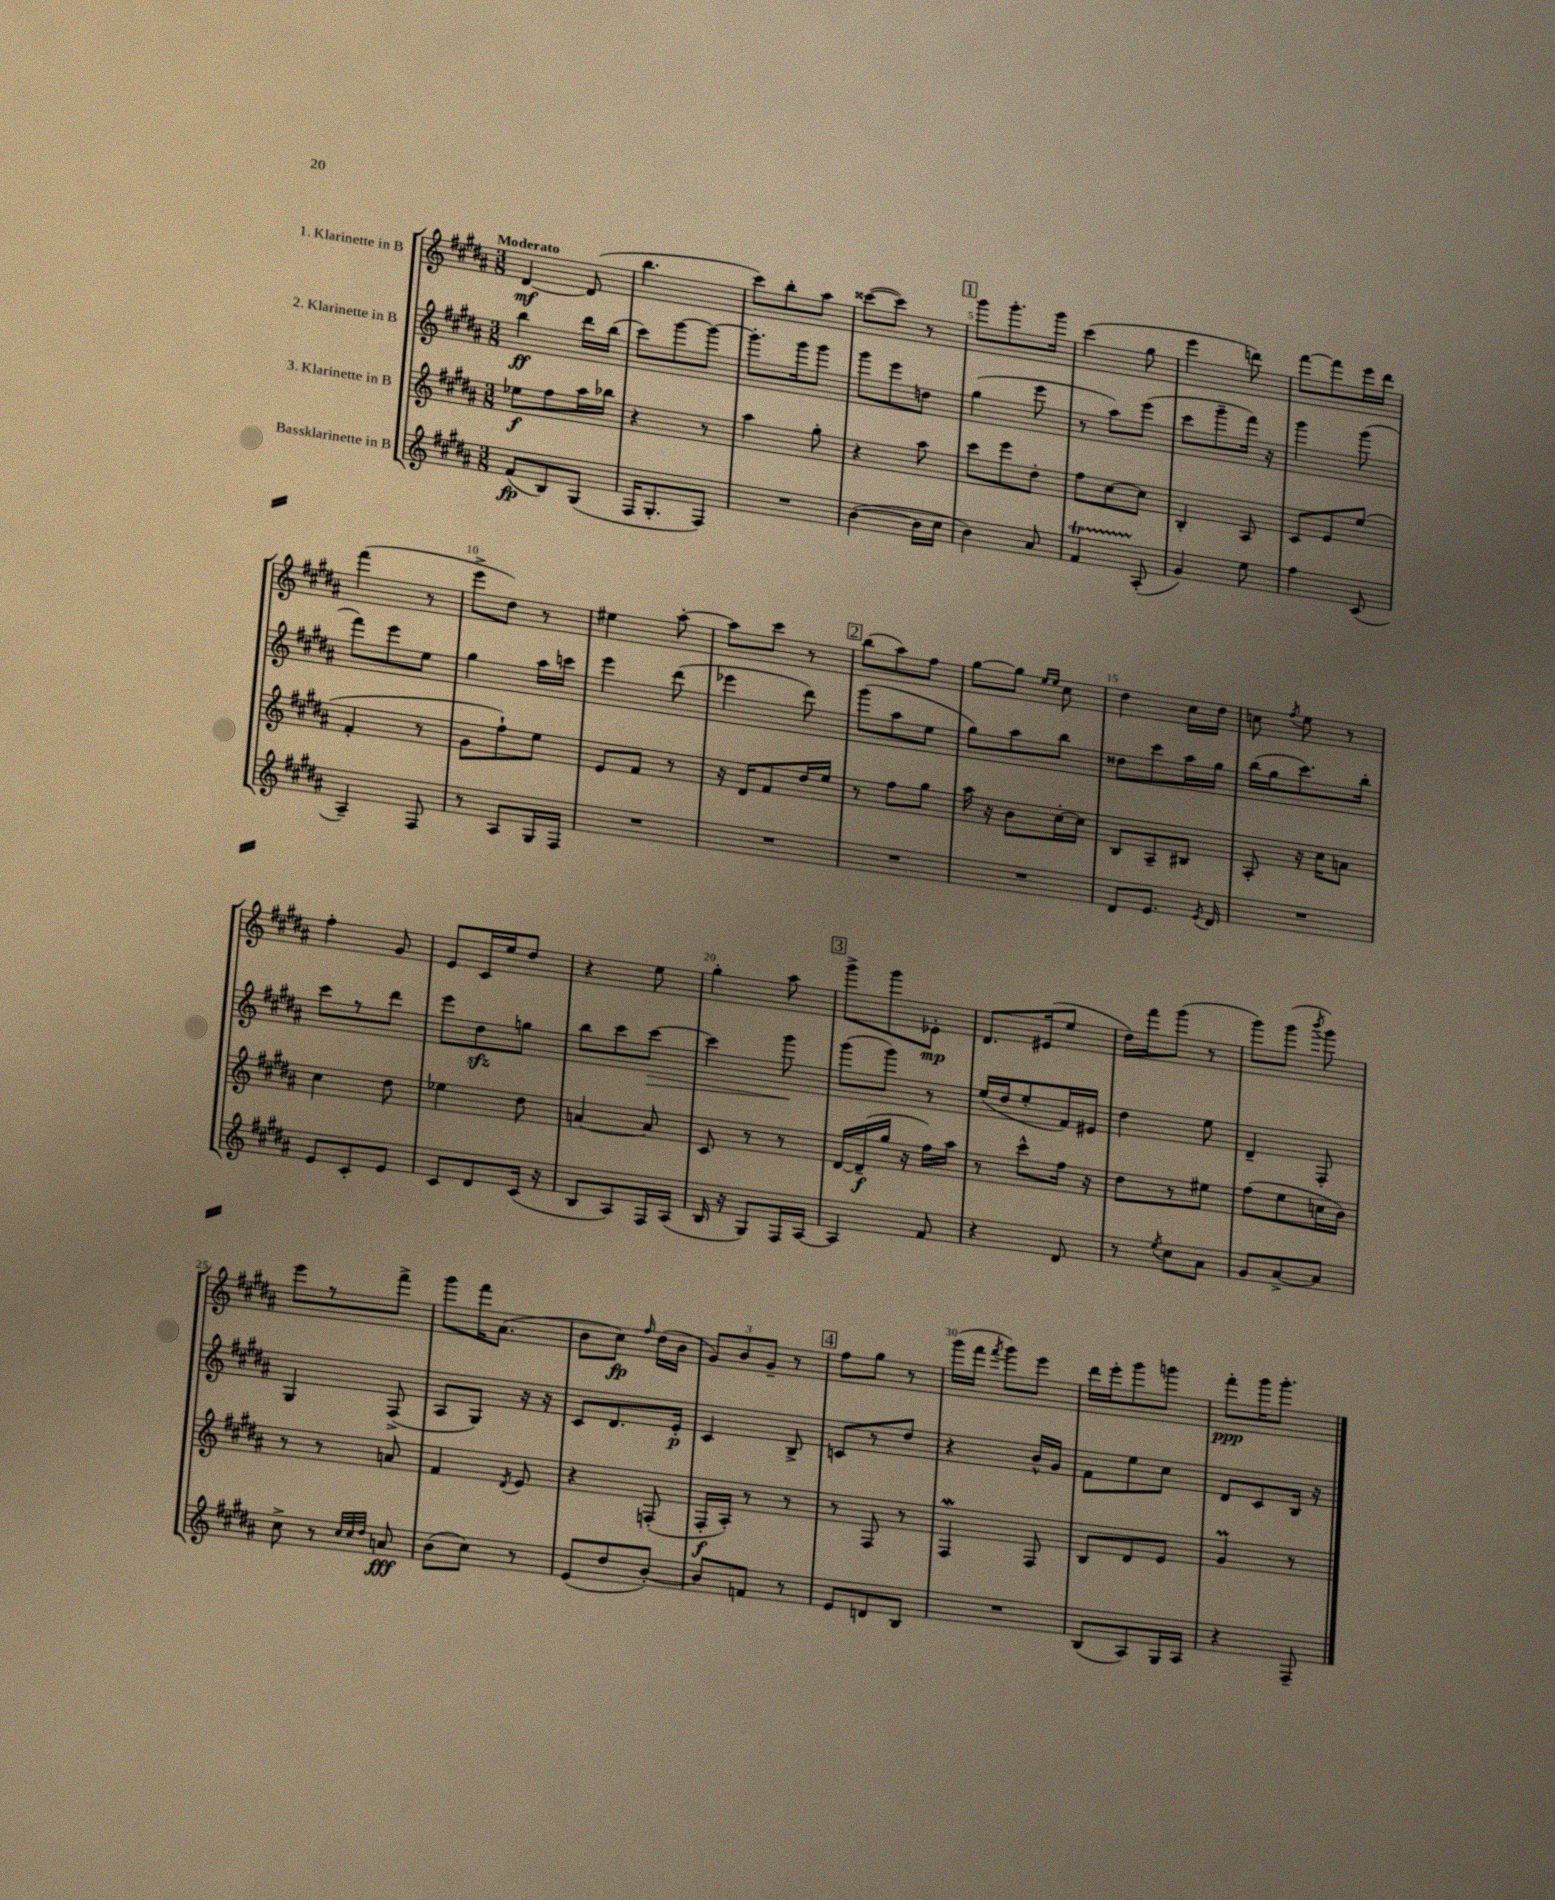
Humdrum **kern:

**kern	**dynam	**kern	**dynam	**kern	**dynam	**kern	**dynam
*part4	*part4	*part3	*part3	*part2	*part2	*part1	*part1
*staff4	*staff4	*staff3	*staff3	*staff2	*staff2	*staff1	*staff1
*I"Bassklarinette in B	*	*I"3. Klarinette in B	*	*I"2. Klarinette in B	*	*I"1. Klarinette in B	*
*clefG2	*	*clefG2	*	*clefG2	*	*clefG2	*
*k[f#c#g#d#a#]	*	*k[f#c#g#d#a#]	*	*k[f#c#g#d#a#]	*	*k[f#c#g#d#a#]	*
*M3/8	*	*M3/8	*	*M3/8	*	*M3/8	*
=1	=1	=1	=1	=1	=1	=1	=1
!	!	!	!	!	!	!LO:TX:a:B:t=Moderato	!
(8f#/L	fp	8ee-X\L	f	4bb\	ff	[4d#/	mf
8B/)	.	8ff#\	.	.	.	.	.
(8G#/J	.	16aa#\L	.	16ddd#\LL	.	(8d#/]	.
.	.	16bb-X\JJ	.	(16bb\JJ	.	.	.
=2	=2	=2	=2	=2	=2	=2	=2
16F#/KL	.	4r	.	8ccc#\L)	.	4.bb\	.
8.G#'/	.	.	.	.	.	.	.
.	.	.	.	[8ggg#\	.	.	.
8F#/J)	.	8r	.	8ggg#\J_	.	.	.
=3	=3	=3	=3	=3	=3	=3	=3
4.r	.	4aa#\	.	8.ggg#'\L]	.	8ccc#\L)	.
.	.	.	.	.	.	8bb'\	.
.	.	.	.	16ggg#\k	.	.	.
.	.	8gg#'\	.	8ggg#\J	.	8aa#\J	.
=4	=4	=4	=4	=4	=4	=4	=4
([4b\	.	4r	.	8ggg#\L	.	([8ccc##X\L	.
.	.	.	.	8eee\	.	8ccc##\J])	.
16b\LL]	.	8aa#\	.	8ddn\J	.	8r	.
16cc#\JJ	.	.	.	.	.	.	.
!!LO:REH:place=s1:t=1
=5	=5	=5	=5	=5	=5	=5	=5
4b\)	.	8ccc#\L	.	(4gg#\	.	8ggg#\L	.
.	.	8eee\	.	.	.	8.ggg#'\	.
8a#/	.	8dd#'\J	.	8eee\	.	.	.
.	.	.	.	.	.	16ggg#\Jk	.
=6	=6	=6	=6	=6	=6	=6	=6
4f#T/	.	8ff#\L	.	8r	.	(4ccc#\	.
.	.	[8cc#\	.	8aa#\L)	.	.	.
(8A#'/	.	8cc#\J]	.	(8eee\J	.	8gg#\	.
=7	=7	=7	=7	=7	=7	=7	=7
4g#/)	.	4B'/	.	8ccc#\L	.	4eee\	.
.	.	.	.	8ggg#~\	.	.	.
8ee\	.	8A#/	.	16fff#\Jk)	.	8dddn\)	.
.	.	.	.	16r	.	.	.
=8	=8	=8	=8	=8	=8	=8	=8
4ff#\	.	8c#/L	.	4ggg#\	.	[8fff#\L	.
.	.	8e/	.	.	.	8fff#\]	.
(8c#/	.	(8ee/J	.	(8ggg#\	.	16eee\L	.
.	.	.	.	.	.	16ddd#\JJ	.
!!LO:LB:g=z
=9	=9	=9	=9	=9	=9	=9	=9
4A#~/)	.	4f#'/	.	8fff#\L)	.	(4fff#\	.
.	.	.	.	8eee\	.	.	.
8F#/	.	8r	.	8ee\J	.	8r	.
=10	=10	=10	=10	=10	=10	=10	=10
8r	.	8g#\L	.	4gg#\	.	8eee^\L	.
8A#/L	.	8ff#`\)	.	.	.	8dd#\J)	.
16G#/L	.	8ee\J	.	16aa#\LL	.	8r	.
16F#/JJ	.	.	.	16cccn\JJ	.	.	.
=11	=11	=11	=11	=11	=11	=11	=11
4.r	.	8e/L	.	4eee\	.	4ee#X\	.
.	.	8f#/J	.	.	.	.	.
.	.	8r	.	(8ddd#\	.	[8aa#'\	.
=12	=12	=12	=12	=12	=12	=12	=12
4.r	.	16r	.	4eee-X\	.	8aa#\L]	.
.	.	16d#/KL	.	.	.	.	.
.	.	8f#/	.	.	.	8ccc#\J	.
.	.	16dd#/L	.	8ddd#\)	.	8r	.
.	.	16ee/JJ	.	.	.	.	.
!!LO:REH:place=s1:t=2
=13	=13	=13	=13	=13	=13	=13	=13
4.r	.	8r	.	(8ggg#\L	.	(8bb\L	.
.	.	8ff#\L	.	8aa#\	.	8aa#\)	.
.	.	8gg#\J	.	8ee\J	.	8ff#\J	.
=14	=14	=14	=14	=14	=14	=14	=14
4.r	.	16aa#\	.	8gg#\L)	.	[8gg#\L	.
.	.	16r	.	.	.	.	.
.	.	8b\L	.	8aa#\	.	8gg#\J]	.
.	.	.	.	.	.	16qqee/LL	.
.	.	.	.	.	.	16qqee/JJ	.
.	.	[16cc#'\L	.	8bb\J	.	8cc#\	.
.	.	16cc#\JJ]	.	.	.	.	.
=15	=15	=15	=15	=15	=15	=15	=15
8d#/L	.	8B/L	.	8dd##X\L	.	4dd#\	.
8.e/J	.	8A#~/	.	8ccc#\	.	.	.
.	.	8B#X/J	.	16aa#\L	.	16cc#\LL	.
8qe/	.	.	.	.	.	.	.
16d#/	.	.	.	16gg#\JJ	.	16dd#\JJ	.
=16	=16	=16	=16	=16	=16	=16	=16
4.r	.	8A#'/	.	(16bb\LL	.	8ccn\	.
.	.	.	.	16gg#\J	.	.	.
.	.	.	.	.	.	8qff#/	.
.	.	16r	.	8.ccc#\)	.	8ee\	.
.	.	16cc#\KL	.	.	.	.	.
.	.	8an\J	.	.	.	8r	.
.	.	.	.	16bb'\Jk	.	.	.
!!LO:LB:g=z
=17	=17	=17	=17	=17	=17	=17	=17
8e/L	.	4cc#\	.	8ccc#\L	.	4ff#'\	.
8c#'/	.	.	.	8r	.	.	.
8e/J	.	8dd#\	.	8ddd#\J	.	8g#/	.
=18	=18	=18	=18	=18	=18	=18	=18
8c#/L	.	4ee-X\	.	8eee\L	.	8e/L	.
8d#/	.	.	.	8dd#zz\	.	16c#/L	.
.	.	.	.	.	.	16ee/J	.
(16c#/Jk	.	8dd#\	.	8ggn\J	.	8dd#/J	.
16r	.	.	.	.	.	.	.
=19	=19	=19	=19	=19	=19	=19	=19
8B/L	.	[4an/	.	8bb\L	.	4r	.
8A#/)	.	.	.	8ccc#\	.	.	.
!	!	!	!	!	!LO:HP:b	!	!
16F#/L	.	8a/]	.	[8ccc#\J	>	8ee\	.
(16A#/JJ	.	.	.	.	.	.	.
=20	=20	=20	=20	=20	=20	=20	=20
16B/	.	8c#/	.	4ccc#\]	.	4gg#'\	.
16r	.	.	.	.	.	.	.
8G#/L)	.	8r	.	.	.	.	.
16F#/L	.	8r	.	8ggg#\	.	8aa#\	.
[16A#/JJ	.	.	.	.	.	.	.
.	.	.	.	.	]	.	.
!!LO:REH:place=s1:t=3
=21	=21	=21	=21	=21	=21	=21	=21
4A#/]	.	[16d#/LL	.	(8ggg#\L	.	8ggg#^\L	.
.	.	(16d#~/]	f	.	.	.	.
.	.	16gg#/JJ	.	8ggg#\J)	.	8ggg#\	.
.	.	16r	.	.	.	.	.
8f#/	.	16ff#\LL)	.	8r	.	8e-X'\J	mp
.	.	16aa#\JJ	.	.	.	.	.
=22	=22	=22	=22	=22	=22	=22	=22
4r	.	8r	.	(16ee/LL	.	8.d#/L	.
.	.	.	.	16dd#/J	.	.	.
.	.	8ccc#^^\L	.	8ee'/	.	.	.
.	.	.	.	.	.	(16e#X/k	.
8d#/	.	16ff#\Jk	.	16f#/L)	.	8ee/J	.
.	.	16r	.	16e#X/JJ	.	.	.
=23	=23	=23	=23	=23	=23	=23	=23
8r	.	8dd#\L	.	4dd#\	.	16dd#\LL)	.
.	.	.	.	.	.	16fff#\J	.
8qee/	.	.	.	.	.	.	.
8cc#\L	.	8r	.	.	.	(8ggg#\J	.
8a#\J	.	8ee#X\J	.	8ee\	.	8r	.
=24	=24	=24	=24	=24	=24	=24	=24
8g#/L	.	(8ff#\L	.	4d#~/	.	8ggg#\L)	.
[8a#^/	.	8ee\	.	.	.	(8ggg#\J	.
.	.	.	.	.	.	8qbbb/	.
8a#/J]	.	16ccn\L	.	8F#'/	.	8ggg#\)	.
.	.	16b\JJ)	.	.	.	.	.
!!LO:LB:g=z
=25	=25	=25	=25	=25	=25	=25	=25
8cc#^\	.	8r	.	4G#/	.	8eee\L	.
8r	.	8r	.	.	.	8r	.
32qqcc#/LLL	.	.	.	.	.	.	.
32qqcc#/	.	.	.	.	.	.	.
32qqdd#/JJJ	.	.	.	.	.	.	.
8an/	fff	8an/	.	(8F#^/	.	8fff#^\J	.
=26	=26	=26	=26	=26	=26	=26	=26
(8b\L	.	4f#/	.	8A#/L	.	8ggg#\L	.
8cc#\J)	.	.	.	8G#/J)	.	16fff#\K	.
.	.	.	.	.	.	(8.a#\J	.
.	.	8qd#/	.	.	.	.	.
8r	.	8e/	.	16r	.	.	.
.	.	.	.	16r	.	.	.
=27	=27	=27	=27	=27	=27	=27	=27
(8e/L	.	4r	.	8c#/L	.	8b\L	.
8dd#/	.	.	.	8.d#/	.	8cc#\J)	fp
.	.	.	.	.	.	16qqff#/	.
[8b'/J)	.	(8Fn'/	.	.	.	(16dd#\LL	.
.	.	.	.	16e'/Jk	p	16b\JJ	.
=28	=28	=28	=28	=28	=28	=28	=28
8b/L]	.	16F#'/LL	f	4c#/	.	12g#/L)	.
.	.	16A#'/JJ)	.	.	.	.	.
.	.	.	.	.	.	12b/	.
8fn/J	.	8r	.	.	.	.	.
.	.	.	.	.	.	12g#~/J	.
8r	.	8r	.	8B^/	.	8r	.
!!LO:REH:place=s1:t=4
=29	=29	=29	=29	=29	=29	=29	=29
8e/L	.	8r	.	8cn/L	.	8ff#\L	.
8dn/	.	8F#/	.	8r	.	8gg#\J	.
8B/J	.	8r	.	8dd#/J	.	8r	.
=30	=30	=30	=30	=30	=30	=30	=30
4.r	.	4F#W/	.	4r	.	(16ggg#\LL	.
.	.	.	.	.	.	16fff#\JJ	.
.	.	.	.	.	.	8qfff#/	.
.	.	.	.	.	.	8ggg#\L)	.
.	.	8F#/	.	16b^^/LL	.	8eee\J	.
.	.	.	.	16g#/JJ	.	.	.
=31	=31	=31	=31	=31	=31	=31	=31
(8B/L	.	8B/L	.	8f#\L	.	16ddd#\LL	.
.	.	.	.	.	.	16eee'\J	.
8A#/)	.	8d#/	.	8ee\	.	8ggg#\	.
16G#/L	.	8e/J	.	8cc#\J	.	8gggn\J	.
16A#/JJ	.	.	.	.	.	.	.
=32	=32	=32	=32	=32	=32	=32	=32
4r	.	4g#M/	.	8d#/L	.	8fff#'\L	ppp
.	.	.	.	8c#/	.	16ggg#\K	.
.	.	.	.	.	.	8.ggg#'\J	.
8F#~/	.	8r	.	16B/Jk	.	.	.
.	.	.	.	16r	.	.	.
==	==	==	==	==	==	==	==
*-	*-	*-	*-	*-	*-	*-	*-
